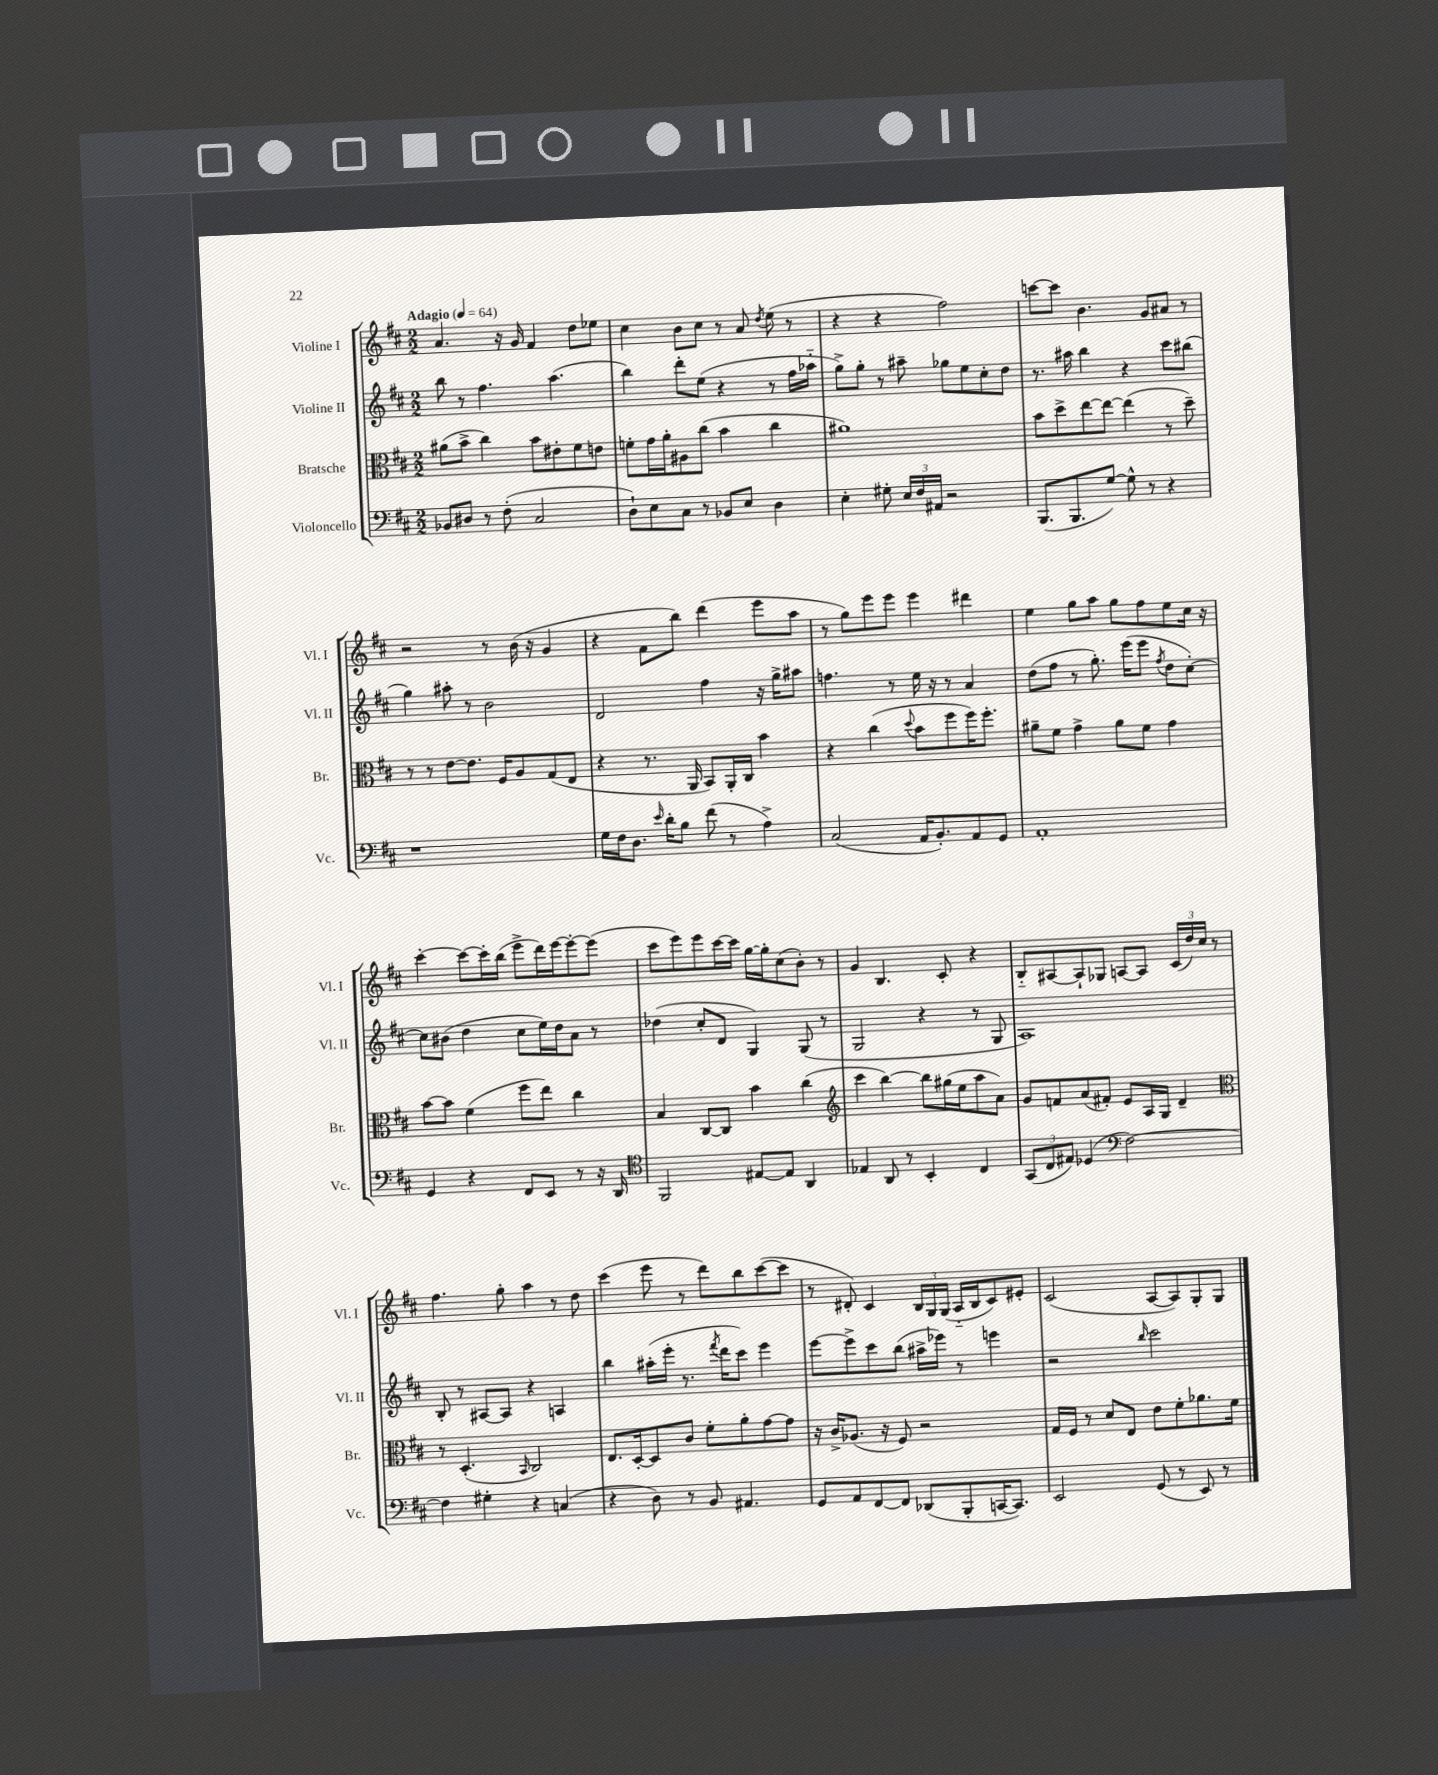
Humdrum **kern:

**kern	**kern	**kern	**kern
*part4	*part3	*part2	*part1
*staff4	*staff3	*staff2	*staff1
*I"Violoncello	*I"Bratsche	*I"Violine II	*I"Violine I
*I'Vc.	*I'Br.	*I'Vl. II	*I'Vl. I
*clefF4	*clefC3	*clefG2	*clefG2
*k[f#c#]	*k[f#c#]	*k[f#c#]	*k[f#c#]
*M2/2	*M2/2	*M2/2	*M2/2
*MM64	*MM64	*MM64	*MM64
=1	=1	=1	=1
!	!	!	!LO:TX:a:B:t=Adagio
8BB-X/L	(8a#X\L	8bb\	4.a/
8D#X/J	8b^\J	8r	.
8r	4cc#\)	4.ff#\	.
(8F#'\	.	.	16r
.	.	.	16g/
2C#/	8b\L	.	4f#/
.	8e#X'\	(4.aa\	.
.	8f#\	.	8dd\L
.	8en\J	.	8ee-X\J
=2	=2	=2	=2
8D`\L)	8fn'\L	4bb\)	4cc#\
8E\	16g\L	.	.
.	16a'\J	.	.
8C#\J	8A#X\	8ddd'\L	8b\L
8r	(8cc#\J	(8ee\J	8cc#\J
8BB-X/L	4b\	4r	8r
8E/J	.	.	8a/
.	.	.	8qdd/
4D\	4cc#\	8r	(8ee\
.	.	16ff#\LL	8r
.	.	16aa-X\JJ	.
=3	=3	=3	=3
4E'\	1a#X)	8gg^\L)	4r
.	.	8gg'\J	.
8G#X'\	.	8r	4r
24E/LL	.	8aa#X~\	.
24F#/	.	.	.
24AA#X/JJ	.	.	.
2r	.	8gg-X\L	2ff#\)
.	.	8ee\	.
.	.	8cc#'\	.
.	.	8dd\J	.
=4	=4	=4	=4
(8.BBB/L	8b\L	8.r	[8cccn\L
.	8dd^\	.	8ccc\J]
8.BBB/	.	16aa#X\	.
.	[8ee\	4bb\	4.b\
[8G/J)	8ee\J_	.	.
8G^^\]	(4ee\]	4r	.
8r	.	.	8g/L
4r	8r	8ccc#\L	8a#X/J
.	8dd~\)	(8bb#X\J	8r
!!LO:LB:g=z
=5	=5	=5	=5
1r	8r	4gg\)	2r
.	8r	.	.
.	[8e\L	8aa#X'\	.
.	8.e\J]	8r	.
.	.	2b\	8r
.	16F#/KL	.	.
.	8A/	.	(16b\
.	.	.	16r
.	(8G/	.	4g/
.	8E/J	.	.
=6	=6	=6	=6
16G\LL	4r	2d/	4r
16F#\J	.	.	.
8.D\J	.	.	.
.	8.r	.	8f#\L
16qqe/	.	.	.
16d'\KL	.	.	.
8B\J	.	.	8bb\J)
.	16AA/	.	.
(8f#\	8BB/L)	4ff#\	(4ddd\
8r	16AA'/L	.	.
.	16C#/JJ	.	.
4A^\)	4b\	16r	8eee\L
.	.	16gg^\KL	.
.	.	8aa#X\J	8aa\J
=7	=7	=7	=7
(2C#/	4r	4.ffn\	8r
.	.	.	8gg\L)
.	(4cc#\	.	8eee\
.	.	8r	8eee\J
.	8qqdd/	.	.
16AA/KL	8b\L	16ee\	4eee\
8.BB'/)	.	16r	.
.	8ff#\	8r	.
8AA/	16ff#\K)	4a/	4ddd#X\
.	8.ff#'\J	.	.
8GG/J	.	.	.
=8	=8	=8	=8
1AA'	8a#X~\L	(8dd\L	4ee\
.	8f#\J	8ff#\J	.
.	4g^\	8r	8gg\L
.	.	8.gg'\)	8aa\J
.	8a#\L	.	8gg\L
.	.	(16eee\KL	.
.	8f#\J	8eee\J	8ff#\
.	.	8qff#/	.
.	4g\	8dd\L	8ee\
.	.	[8cc#'\J)	16cc#\Jk
.	.	.	16r
!!LO:LB:g=z
=9	=9	=9	=9
4GG/	[8b\L	8cc#\L]	[4ccc#'\
.	8b\J]	(8b#X\J	.
4r	(4f#\	4dd\	8ccc#\L_
.	.	.	16ccc#'\L]
.	.	.	(16bb\JJ
8FF#/L	8ff#\L	8cc#\L	8eee^\L
8EE/J	8ee\J)	16ee\L)	16ddd\L)
.	.	16dd\J	[16eee\J
8r	4cc#\	8a\J	8eee'\_
16r	.	8r	(8eee\J]
16DD/	.	.	.
=10	=10	=10	=10
*clefC4	*	*	*
2FF#/	4B/	(4dd-X\	8ccc#\L
.	.	.	8eee\)
.	[8C#/L	8cc#'/L	8eee\
.	8C#/J]	8d/J	[16ccc#\L
.	.	.	16ccc#\JJ]
[8E#X/L	4b\	4G/)	[16gg\LL
.	.	.	16gg'\J]
8E#/J]	.	.	(8cc#\
4AA/	(4cc#\	(8G/	8b'\J)
.	.	8r	8r
=11	=11	=11	=11
*	*clefG2	*	*
4E-X/	4ccc#\	2G/	4g/
8AA/	[4bb\)	.	4.B/
8r	.	.	.
4BB'/	8bb\L]	4r	.
.	(16gg#X\L	.	8c#'/
.	16ee\J	.	.
4C#/	8aa\	8r	4r
.	8a\J)	8G/	.
=12	=12	=12	=12
(12GG/L	8g/L	1A)	8B/L
12C#/	.	.	.
.	8fn/	.	[8A#X/
12E#X/J)	.	.	.
(4D-X/	(8a/	.	8A#`/]
.	8f#X'/J)	.	8G-X/J
*clefF4	*	*	*
[2F#\)	8e/L	.	[8An/L
.	16A/L	.	8A/J]
.	16G/JJ	.	.
.	4d~/	.	(24c#/LL
.	.	.	24dd/)
.	.	.	24cc#/JJ
.	.	.	8r
!!LO:LB:g=z
=13	=13	=13	=13
*	*clefC3	*	*
4F#\]	8r	8B'/	4.ff#\
.	(4.D'/	8r	.
4G#X'\	.	[8A#X/L	.
.	.	8A#/J]	8gg'\
.	16qqBB/	.	.
4r	2C#/)	4r	4aa\
(4Cn/	.	4An/	8r
.	.	.	8dd\
=14	=14	=14	=14
4r	8.E/L	4bb\	(4ccc#\
.	[16D'/k	.	.
8D\)	8D/]	(16aa#X'\LL	8eee\
.	.	16eee'\JJ	.
8r	8c#/J	8.r	8r
8BB/	8f#'\L	.	8ddd\L)
.	.	8qfff#/	.
.	.	16ddd\KL	.
4.AA#X/	8a'\	8ccc#\J)	8bb\
.	[8g\	4eee\	([8ccc#\
.	8g\J]	.	8ccc#\J]
=15	=15	=15	=15
8GG/L	16r	[8eee\L	8r
.	16c#^/KL	.	.
8AA/	(8.A-X/J	8eee^\]	8d#X'/)
[8FF#/	.	8ccc#\	4c#/
.	16r	.	.
8FF#/J]	8F#/)	(8bb\J	.
(8DD-X/L	2r	16aa#X^\LL	24B/LL
.	.	.	24G/
.	.	16eee-X\JJ)	.
.	.	.	(24G/JJ
8BBB'/	.	8r	16A/LL
.	.	.	16B/J
[16CCn/K	.	4eeen\	8c#/)
8.CC/J])	.	.	.
.	.	.	8e#X'/J
=16	=16	=16	=16
2EE/	16G/LL	2r	(2c#/
.	16F#/JJ	.	.
.	8r	.	.
.	8d/L	.	.
.	8E/J	.	.
.	.	16qqbb/	.
(8GG/	8e\L	2ccc#\	[8A/L
8r	8f#'\	.	8A/])
8EE/)	8.a-X\	.	8G'/
8r	.	.	8G/J
.	16f#\Jk	.	.
==	==	==	==
*-	*-	*-	*-
